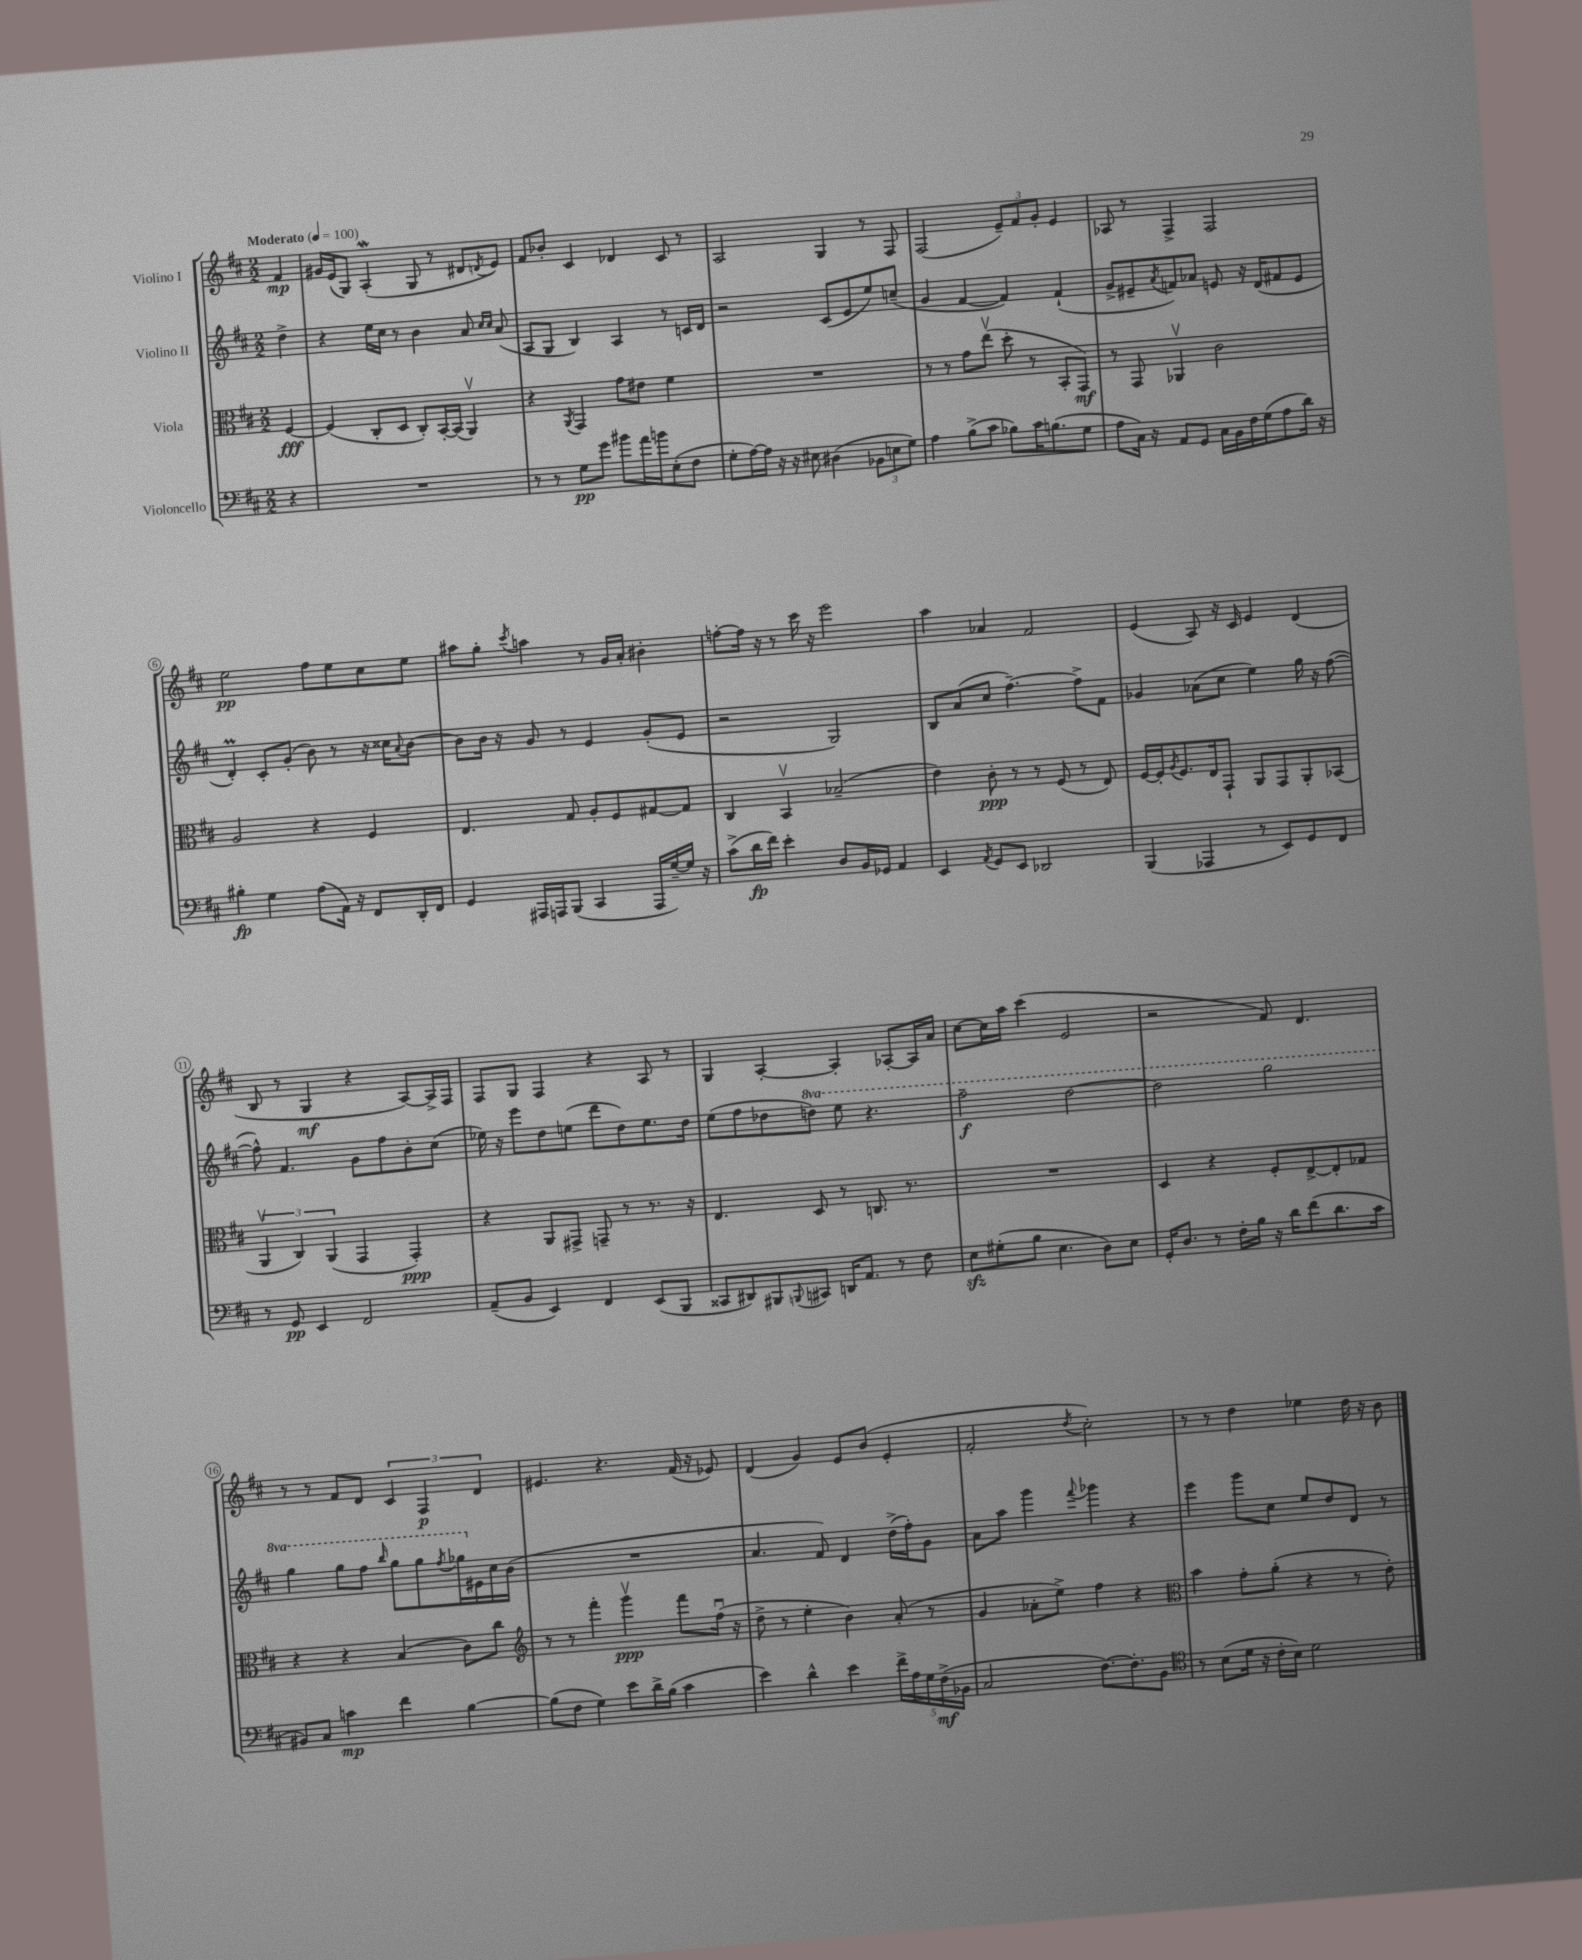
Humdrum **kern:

**kern	**kern	**kern	**kern
*staff4	*staff3	*staff2	*staff1
*clefF4	*clefC3	*clefG2	*clefG2
*k[f#c#]	*k[f#c#]	*k[f#c#]	*k[f#c#]
*M2/2	*M2/2	*M2/2	*M2/2
*MM100	*MM100	*MM100	*MM100
4r	[4F#	4dd^	4f#
=	=	=	=
1r	(4F#]	4r	16g#
.	.	.	(16e
.	.	.	8G)
.	8C#'	16ee	(4A'
.	.	16cc#	.
.	8D	8r	.
.	8C#')	4b	8G
.	[16BB'	.	8r
.	(16BB]	.	.
.	4AAv)	8a	8d#
.	.	16qqcc#	.
.	.	16qqcc#	8qd
.	.	(8a	8e)
=	=	=	=
8r	4r	8A	8f#
8r	.	8G	8b-'
.	8qAA	.	.
8G	4GG	4B)	4c#
8g	.	.	.
8b#	8g	4A	4d-
16a	8e#	.	.
16b	.	.	.
(8E'	4f#	8r	8c#
8F#	.	16c	8r
.	.	16d	.
=	=	=	=
8G'	1r	2r	2A
[16A)	.	.	.
16A]	.	.	.
16r	.	.	.
16r	.	.	.
8E#	.	.	.
(4D#	.	(8c#	4G
.	.	8e	.
12BB-	.	8ee)	8r
12E	.	.	.
.	.	(8cc~	8F#
12G)	.	.	.
=	=	=	=
4A	8r	4g	(2F#
.	8r	.	.
(8B^	8g	[4f#	.
8c#	(8eev	.	.
8B-)	8dd'	4f#])	12e~)
.	.	.	12f#
16c#	8r	.	.
.	.	.	12g'
(8.B	.	.	.
.	8BB'	(4f#`	4e
8G	8GG)	.	.
=	=	=	=
8A	8r	8g^	8A-
16C#)	8GG	8e#~	8r
16r	.	.	.
.	.	8qa	.
8AA	4AA-v	8f)	4F#^
8GG	.	8a-	.
16C#	2c#	8e	2F#
16BB	.	.	.
16F#	.	16r	.
(16G	.	(16d	.
8A	.	8f#	.
16d)	.	8e	.
16r	.	.	.
=	=	=	=
4B#'	2A	4d')	2ee
4G	.	8c#'	.
.	.	(8g'	.
(8A	4r	8b)	8ff#
16AA)	.	8r	8ee
16r	.	.	.
8FF#	4F#	16r	8cc#
.	.	16cc##	.
.	.	8qqa	.
16DD'	.	[8b	8ee
16FF#	.	.	.
=	=	=	=
4GG	4.E	8b]	8aa#
.	.	16b	8gg'
.	.	16r	.
.	.	.	8qccc#
16AAA#	.	8g	4aa
16AAA	.	.	.
(8BBB	8G	8r	.
4CC#	8A'	4e	8r
.	8F#	.	16g
.	.	.	16a'
16AAA	[8G#	(8g'	4b#'
[16G~)	.	.	.
16G]	8G#]	8e	.
16r	.	.	.
=	=	=	=
(8c#^	4C#	2r	[8ff'
16d	.	.	16ff]
16f#)	.	.	16r
4e'	4BBv	.	8r
.	.	.	16ccc#
.	.	.	16r
8D	(2B-~	2G)	2eee
16BB	.	.	.
16GG-	.	.	.
4AA	.	.	.
=	=	=	=
4EE	4e)	8B	4aa
.	.	(8a	.
8qAA	.	.	.
8GG	8c#'	8cc#	4a-
8EE	8r	[4.ff#~)	.
2DD-	8r	.	2f#
.	(8F#	.	.
.	8r	8ff#^]	.
.	8E)	8f#	.
=	=	=	=
(4BBB	[16F#	4g-	(4e
.	16F#']	.	.
.	8qA	.	.
.	8.F#	.	.
4AAA-	.	(8a-	8A)
.	16E	.	.
.	8GG`	8cc#	16r
.	.	.	16c#
8r	8AA	4ee)	4e
8EE)	8GG	.	.
8GG	8AA'	16gg	(4d
.	.	16r	.
8FF#	(8BB-	([8ff#	.
=	=	=	=
8r	6AAv	8ff#^^])	8B
8GG	.	4.f#	8r
.	6C#)	.	.
4EE	.	.	4G
.	(6AA	.	.
2FF#	4GG	8g	4r
.	.	8ff#	.
.	4GG')	8b'	[8A)
.	.	(8cc#	16A^]
.	.	.	16F#
=	=	=	=
(8AA~	4r	16ee-)	8F#
.	.	16r	.
8BB	.	8eee	8G
4EE)	8AA	8dd	4F#
.	8GG#^	(8ee	.
4FF#	8GG~	8ddd	4r
.	8r	8dd)	.
(8EE	8.r	8.ee	8A
8BBB	.	.	8r
.	16r	16dd	.
=	=	=	=
8CC##	4.E	(8ee	4G
8DD#)	.	8ff#	.
8BBB#	.	8dd-	[4A'
8qqBBB	.	.	.
8CC#	8D	8ddd)	.
16DD	8r	8eee	4A']
8.AA	.	.	.
.	8.C	4.r	.
8r	.	.	[8A-'
.	8.r	.	.
8F#	.	.	16A-]
.	.	.	16a
=	=	=	=
8E	1r	2fff#~	[8cc#
(8G#'	.	.	16cc#]
.	.	.	16aa
8B	.	.	(4ccc#
4.E	.	.	.
.	.	[2ddd	2e
8D)	.	.	.
8E	.	.	.
=	=	=	=
16GG'	4D	2ddd]	2r
8.D	.	.	.
8r	4r	.	.
16F#'	.	.	.
16B	.	.	.
16r	8F#'	2ggg	8f#)
16d	.	.	.
(8f#	[8E^	.	4.d
8.d	8E']	.	.
.	8G-	.	.
16c#	.	.	.
=	=	=	=
8BB#)	4r	4ggg	8r
8C#	.	.	8r
4c	4r	8ggg	8f#
.	.	8fff#	8d
.	.	16qqbbb	.
4f#	(4B	8ggg	6c#
.	.	8ggg	.
.	.	.	6F#
.	.	8qfff#	.
[4B	8c#)	16ggg-	.
.	.	16e#	.
.	.	.	6d
.	8cc#	16cc#	.
.	.	(16b	.
=	=	=	=
*	*clefG2	*	*
(8B]	8r	1r	4.e#
8F#	8r	.	.
4G)	4fff#'	.	.
.	.	.	4.r
8e	4gggv	.	.
16d^	.	.	.
(16B	.	.	.
4c#	8fff#	.	(16f#
.	.	.	16r
.	(16ff#u	.	8e-)
.	16r	.	.
=	=	=	=
4e)	8dd^	4.a	(4d
.	8r	.	.
4d^^	4ee'	.	4g)
.	.	8f#)	.
4e	4b)	4d	8e
.	.	.	(8b
20f#^	(8a'	(16dd^	4e'
20A	.	.	.
.	.	16ff#')	.
20G	.	.	.
.	8r	8g	.
(20F#^	.	.	.
20BB-	.	.	.
=	=	=	=
2C#	4g	8a	2f#'
.	.	8aa	.
.	8a-'	4ggg	.
.	8ee^)	.	.
.	.	8qqfff#	8qdd
[8.F#)	4ff#	4ggg-	2cc#')
8.F#']	.	.	.
.	4r	4r	.
8BB	.	.	.
=	=	=	=
*clefC4	*clefC3	*	*
8r	4b	4eee	8r
(8B	.	.	8r
16d	8g'	8ggg	4dd
16r	.	.	.
16c#'	(8a'	8cc#	.
16B)	.	.	.
2d	4r	8ee	4ee-
.	.	8dd	.
.	8r	8d	16dd
.	.	.	16r
.	8e')	8r	8b
==	==	==	==
*-	*-	*-	*-
